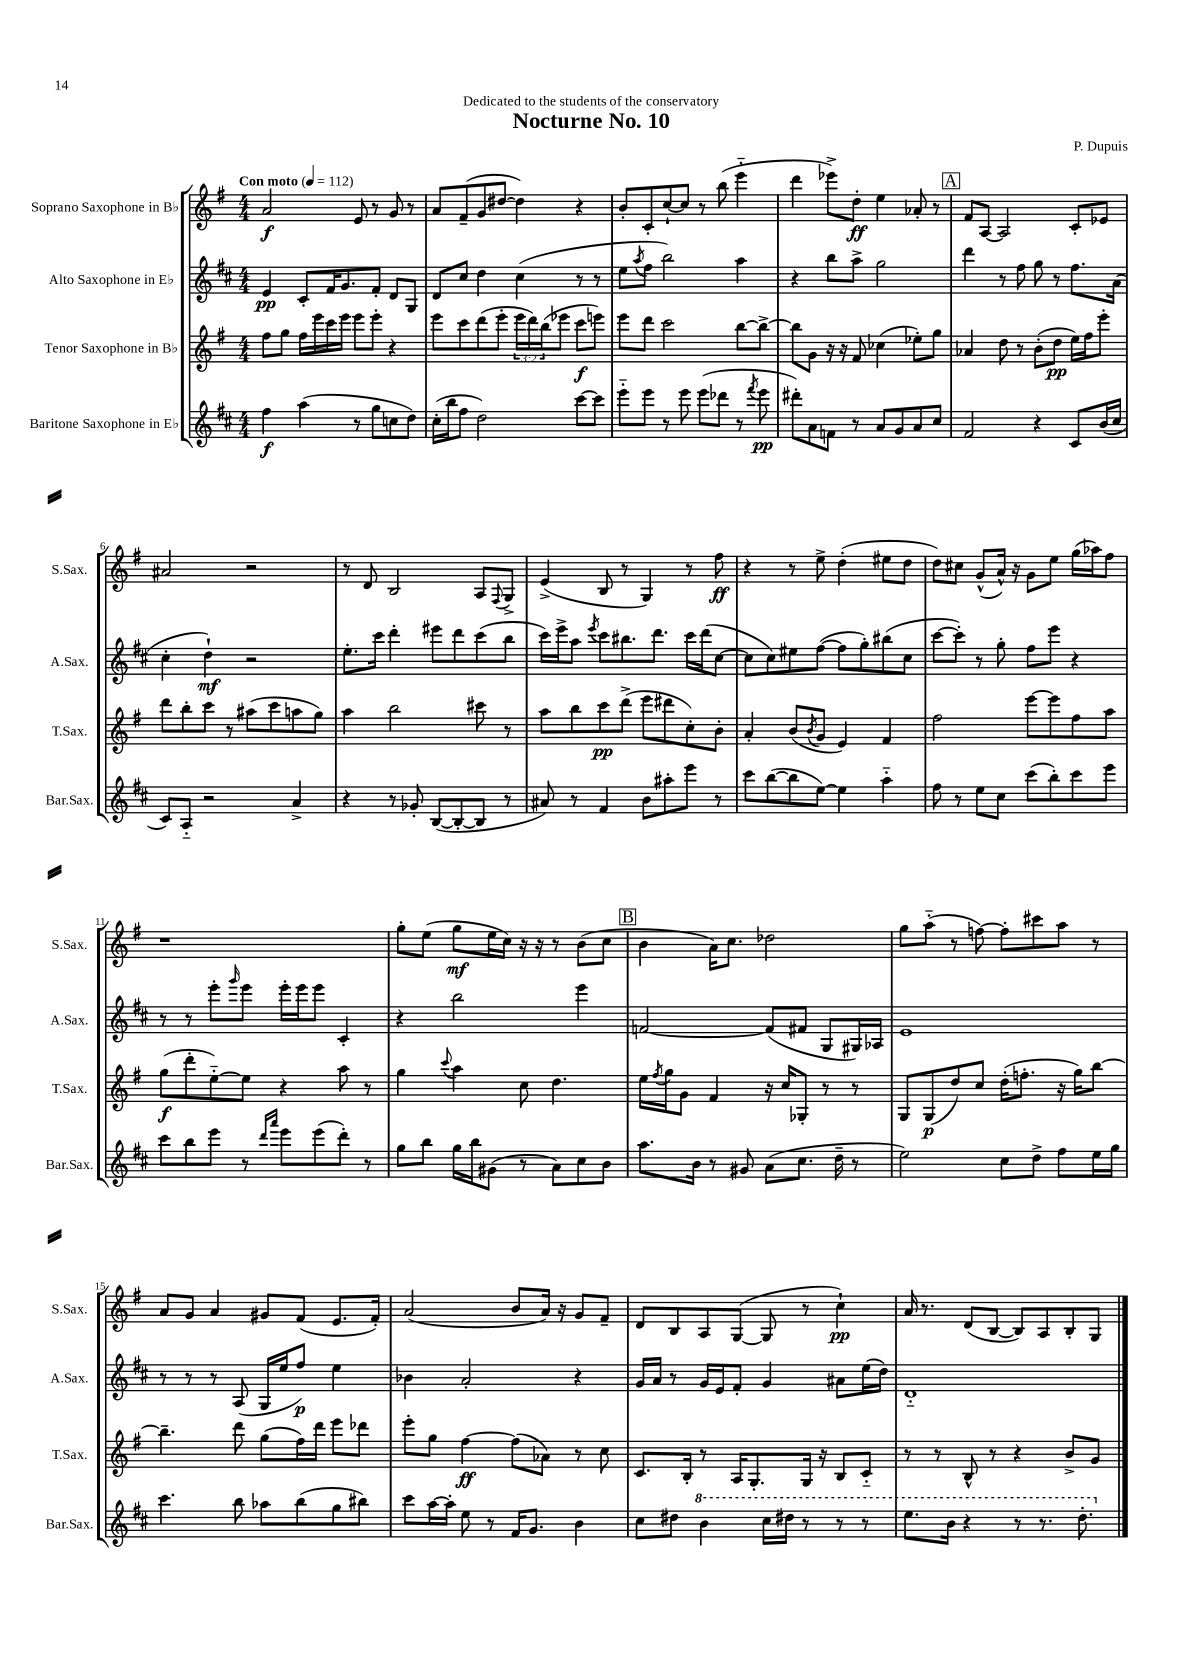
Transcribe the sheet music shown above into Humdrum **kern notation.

**kern	**dynam	**kern	**dynam	**kern	**dynam	**kern	**dynam
*part4	*part4	*part3	*part3	*part2	*part2	*part1	*part1
*staff4	*staff4	*staff3	*staff3	*staff2	*staff2	*staff1	*staff1
*I"Baritone Saxophone in E♭	*	*I"Tenor Saxophone in B♭	*	*I"Alto Saxophone in E♭	*	*I"Soprano Saxophone in B♭	*
*I'Bar.Sax.	*	*I'T.Sax.	*	*I'A.Sax.	*	*I'S.Sax.	*
*clefG2	*	*clefG2	*	*clefG2	*	*clefG2	*
*k[f#c#]	*	*k[f#]	*	*k[f#c#]	*	*k[f#]	*
*M4/4	*	*M4/4	*	*M4/4	*	*M4/4	*
*MM112	*	*MM112	*	*MM112	*	*MM112	*
=1	=1	=1	=1	=1	=1	=1	=1
!	!	!	!	!	!	!LO:TX:a:B:t=Con moto	!
4ff#\	f	8ff#\L	.	4e/	pp	2a/	f
.	.	8gg\J	.	.	.	.	.
(4aa\	.	16ff#\LL	.	8c#'/L	.	.	.
.	.	16eee\	.	.	.	.	.
.	.	16ccc\	.	16f#/K	.	.	.
.	.	16eee\JJ	.	8.g/	.	.	.
8r	.	8eee\L	.	.	.	8e/	.
8gg\L	.	8eee'\J	.	8f#'/J	.	8r	.
8ccn\	.	4r	.	8d/L	.	8g/	.
8dd\J)	.	.	.	8G/J	.	8r	.
=2	=2	=2	=2	=2	=2	=2	=2
(16cc#'\LL	.	8eee\L	.	8d/L	.	8a/L	.
16bb\J	.	.	.	.	.	.	.
8ff#\J	.	8ccc\	.	8cc#/J	.	(8f#~/	.
2dd\)	.	(8ddd\	.	4dd\	.	8g/	.
.	.	8eee'\J	.	.	.	[8dd#X/J	.
.	.	24eee\LL	.	(4cc#\	.	4dd#\])	.
.	.	24ddd\)	.	.	.	.	.
.	.	(24bb\J	.	.	.	.	.
.	.	8eee-X\J	.	.	.	.	.
[8ccc#\L	.	8ccc\L	f	8r	.	4r	.
8ccc#\J]	.	8eeen\J)	.	8r	.	.	.
=3	=3	=3	=3	=3	=3	=3	=3
8eee\L	.	8eee\L	.	8ee\L	.	8b'/L	.
.	.	.	.	8qaa/	.	.	.
8eee\J	.	8ddd\J	.	8ff#\J	.	8c'/	.
8r	.	2ccc\	.	2bb\)	.	[8cc`/	.
8eee\	.	.	.	.	.	8cc/J]	.
(8eee\L	.	.	.	.	.	8r	.
8ddd-X\J	.	.	.	.	.	(8bb\	.
8r	.	[8bb\L	.	4aa\	.	4eee\	.
8qfff#/	.	.	.	.	.	.	.
8eee\	pp	8bb^\J_	.	.	.	.	.
=4	=4	=4	=4	=4	=4	=4	=4
8ddd#X'\L)	.	8bb\L]	.	4r	.	4ddd\	.
8a\	.	8g\J	.	.	.	.	.
8fn\J	.	16r	.	8bb\L	.	8eee-X^\L)	.
.	.	16r	.	.	.	.	.
8r	.	8f#/	.	8aa^\J	.	8dd'\J	ff
8a/L	.	(4cc-X\	.	2gg\	.	4ee\	.
8g/	.	.	.	.	.	.	.
8a/	.	8ee-X'\L)	.	.	.	8a-X'/	.
8cc#/J	.	8gg\J	.	.	.	8r	.
!!LO:REH:place=s1:t=A
=5	=5	=5	=5	=5	=5	=5	=5
2f#/	.	4a-X/	.	4ddd\	.	8f#/L	.
.	.	.	.	.	.	[8A/J	.
.	.	8dd\	.	8r	.	2A/]	.
.	.	8r	.	8ff#\	.	.	.
4r	.	(8b'\L	.	8gg\	.	.	.
.	.	8dd\J	pp	8r	.	.	.
8c#/L	.	16ee\LL)	.	8.ff#\L	.	8c'/L	.
.	.	16ff#\J	.	.	.	.	.
(16b/L	.	8eee'\J	.	.	.	8e-X/J	.
16cc#/JJ	.	.	.	(16a\Jk	.	.	.
!!LO:LB:g=z
=6	=6	=6	=6	=6	=6	=6	=6
8c#/L)	.	8ddd\L	.	4cc#'\	.	2a#X/	.
8A/J	.	8bb'\	.	.	.	.	.
2r	.	8ccc\J	.	4dd`\)	mf	.	.
.	.	8r	.	.	.	.	.
.	.	(8aa#X\L	.	2r	.	2r	.
.	.	8ccc\	.	.	.	.	.
4a^/	.	8aan\	.	.	.	.	.
.	.	8gg\J)	.	.	.	.	.
=7	=7	=7	=7	=7	=7	=7	=7
4r	.	4aa\	.	8.ee'\L	.	8r	.
.	.	.	.	.	.	8d/	.
.	.	.	.	16ccc#\Jk	.	.	.
8r	.	2bb\	.	4ddd'\	.	2B/	.
8g-X'/	.	.	.	.	.	.	.
([8B/L	.	.	.	8eee#X\L	.	.	.
8B'/_	.	.	.	8ddd\	.	.	.
8B/J]	.	8ccc#X\	.	(8ccc#\	.	8A/L	.
.	.	.	.	.	.	8qqF#/	.
8r	.	8r	.	8bb\J	.	8G^/J	.
=8	=8	=8	=8	=8	=8	=8	=8
8a#X/)	.	8aa\L	.	16ccc#\LL)	.	(4e^/	.
.	.	.	.	16eee^\J	.	.	.
8r	.	8bb\	.	8aa\J	.	.	.
.	.	.	.	8qeee/	.	.	.
4f#/	.	8ccc\	pp	8ccc#\L	.	8B/	.
.	.	(8ddd^\J	.	8.bb#X\	.	8r	.
8b\L	.	8eee\L	.	.	.	4G/)	.
.	.	.	.	8.ddd\J	.	.	.
8aa#X'\	.	8ddd#X\	.	.	.	.	.
8eee\J	.	8cc'\)	.	16ccc#\LL	.	8r	.
.	.	.	.	(16ddd\J	.	.	.
8r	.	8b'\J	.	[8cc#\J	.	8ff#\	ff
=9	=9	=9	=9	=9	=9	=9	=9
8ccc#\L	.	4a'/	.	8cc#\L]	.	4r	.
([8bb\	.	.	.	8cc#\)	.	.	.
8bb\]	.	(8b/L	.	8ee#X\	.	8r	.
.	.	8qb/	.	.	.	.	.
[8ee\J)	.	8g/J	.	([8ff#\J	.	8ee^\	.
4ee\]	.	4e/)	.	8ff#\L]	.	(4dd'\	.
.	.	.	.	8gg'\)	.	.	.
4aa\	.	4f#/	.	(8bb#X\	.	8ee#X\L	.
.	.	.	.	8cc#\J	.	8dd\J	.
=10	=10	=10	=10	=10	=10	=10	=10
8ff#\	.	2ff#\	.	[8ccc#\L	.	8dd\L)	.
8r	.	.	.	8ccc#'\J])	.	8cc#X\J	.
8ee\L	.	.	.	8r	.	(8g^^/L	.
8cc#\J	.	.	.	8gg'\	.	16a^^/Jk)	.
.	.	.	.	.	.	16r	.
(8ccc#\L	.	[8eee\L	.	8ff#\L	.	8g\L	.
8bb'\)	.	8eee\]	.	8eee\J	.	8ee\J	.
8ccc#\	.	8ff#\	.	4r	.	(16gg\LL	.
.	.	.	.	.	.	16aa-X\J)	.
8eee\J	.	8aa\J	.	.	.	8ff#\J	.
!!LO:LB:g=z
=11	=11	=11	=11	=11	=11	=11	=11
8ccc#\L	.	(8gg\L	f	8r	.	1r	.
8bb\	.	8ddd'\	.	8r	.	.	.
8eee\J	.	[8ee\)	.	8eee'\L	.	.	.
.	.	.	.	16qqggg/	.	.	.
8r	.	8ee\J]	.	8eee\J	.	.	.
16qqddd/LL	.	.	.	.	.	.	.
16qqaaa/JJ	.	.	.	.	.	.	.
8eee\L	.	4r	.	16eee'\LL	.	.	.
.	.	.	.	16eee\J	.	.	.
(8eee\	.	.	.	8eee\J	.	.	.
8ddd'\J)	.	8aa\	.	4c#'/	.	.	.
8r	.	8r	.	.	.	.	.
=12	=12	=12	=12	=12	=12	=12	=12
8gg\L	.	4gg\	.	4r	.	8gg'\L	.
8bb\J	.	.	.	.	.	(8ee\J	.
.	.	8qqccc/	.	.	.	.	.
16gg\LL	.	4aa\	.	2bb\	.	8gg\L	mf
16bb\J	.	.	.	.	.	.	.
(8g#X\J	.	.	.	.	.	16ee\L	.
.	.	.	.	.	.	16cc\JJ)	.
8r	.	8cc\	.	.	.	16r	.
.	.	.	.	.	.	16r	.
8a\L)	.	4.dd\	.	.	.	8r	.
8cc#\	.	.	.	4eee\	.	(8b\L	.
8b\J	.	.	.	.	.	8cc\J	.
!!LO:REH:place=s1:t=B
=13	=13	=13	=13	=13	=13	=13	=13
8.aa\L	.	16ee\LL	.	[2fn/	.	4b\	.
.	.	8qff#/	.	.	.	.	.
.	.	16gg\J	.	.	.	.	.
.	.	8g\J	.	.	.	.	.
16b\Jk	.	.	.	.	.	.	.
8r	.	4f#/	.	.	.	16a\KL)	.
.	.	.	.	.	.	8.cc\J	.
8g#X/	.	.	.	.	.	.	.
(8a\L	.	16r	.	(8f/L]	.	2dd-X\	.
.	.	16cc/KL	.	.	.	.	.
8.cc#\J	.	8G-X'/J	.	8f#X/J	.	.	.
.	.	8r	.	8G/L	.	.	.
16dd~\	.	.	.	.	.	.	.
8r	.	8r	.	16G#X/L)	.	.	.
.	.	.	.	16A-X/JJ	.	.	.
=14	=14	=14	=14	=14	=14	=14	=14
2ee\)	.	8G/L	.	1e	.	8gg\L	.
.	.	(8G/	p	.	.	(8aa\J	.
.	.	8dd/)	.	.	.	8r	.
.	.	8cc/J	.	.	.	[8ffn\)	.
8cc#\L	.	(16dd'\KL	.	.	.	8ff'\L]	.
.	.	8.ffn'\J	.	.	.	.	.
8dd^\J	.	.	.	.	.	8ccc#X\	.
8ff#\L	.	16r	.	.	.	8aa\J	.
.	.	16gg\KL)	.	.	.	.	.
16ee\L	.	[8bb\J	.	.	.	8r	.
16gg\JJ	.	.	.	.	.	.	.
!!LO:LB:g=z
=15	=15	=15	=15	=15	=15	=15	=15
4.ccc#\	.	4.bb~\]	.	8r	.	8a/L	.
.	.	.	.	8r	.	8g/J	.
.	.	.	.	8r	.	4a/	.
8bb\	.	8ddd\	.	(8A/	.	.	.
8aa-X\L	.	(8gg\L	.	16G/LL	.	8g#X/L	.
.	.	.	.	16ee/J	.	.	.
(8bb\	.	16ff#\L)	.	8ff#/J)	p	(8f#/J	.
.	.	16ddd\JJ	.	.	.	.	.
8gg\	.	8eee\L	.	4ee\	.	8.e/L	.
8bb#X\J)	.	8ddd-X\J	.	.	.	.	.
.	.	.	.	.	.	16f#'/Jk)	.
=16	=16	=16	=16	=16	=16	=16	=16
8ccc#\L	.	8eee'\L	.	4b-X\	.	(2a/	.
[16aa\L	.	8gg\J	.	.	.	.	.
16aa'\JJ]	.	.	.	.	.	.	.
8ee\	.	[4ff#\	ff	2a'/	.	.	.
8r	.	.	.	.	.	.	.
16f#/KL	.	(8ff#\L]	.	.	.	8b/L	.
8.g/J	.	.	.	.	.	.	.
.	.	8a-X\J)	.	.	.	16a/Jk)	.
.	.	.	.	.	.	16r	.
4b\	.	8r	.	4r	.	8g/L	.
.	.	8cc\	.	.	.	8f#~/J	.
=17	=17	=17	=17	=17	=17	=17	=17
8cc#\L	.	8.c/L	.	16g/LL	.	8d/L	.
.	.	.	.	16a/JJ	.	.	.
8dd#X\J	.	.	.	8r	.	8B/	.
.	.	16B'/Jk	.	.	.	.	.
*8va	*	*	*	*	*	*	*
4bb\	.	8r	.	16g/LL	.	8A/	.
.	.	.	.	16e/J	.	.	.
.	.	16A/KL	.	8f#'/J	.	([8G/J	.
.	.	8.G'/	.	.	.	.	.
16ccc#\LL	.	.	.	4g/	.	8G/]	.
16ddd#X\JJ	.	.	.	.	.	.	.
8r	.	16G/Jk	.	.	.	8r	.
.	.	16r	.	.	.	.	.
8r	.	8B/L	.	8a#X\L	.	4cc`\)	pp
8r	.	8c/J	.	(16ee\L	.	.	.
.	.	.	.	16dd\JJ)	.	.	.
=18	=18	=18	=18	=18	=18	=18	=18
8.eee\L	.	8r	.	1d	.	16a/	.
.	.	.	.	.	.	8.r	.
.	.	8r	.	.	.	.	.
16bb\Jk	.	.	.	.	.	.	.
4r	.	8B^^/	.	.	.	(8d/L	.
.	.	8r	.	.	.	[8B/J	.
8r	.	4r	.	.	.	8B/L])	.
8.r	.	.	.	.	.	8A/	.
.	.	8b^/L	.	.	.	8B'/	.
8.ddd'\	.	.	.	.	.	.	.
.	.	8g/J	.	.	.	8G/J	.
*X8va	*	*	*	*	*	*	*
==	==	==	==	==	==	==	==
*-	*-	*-	*-	*-	*-	*-	*-
